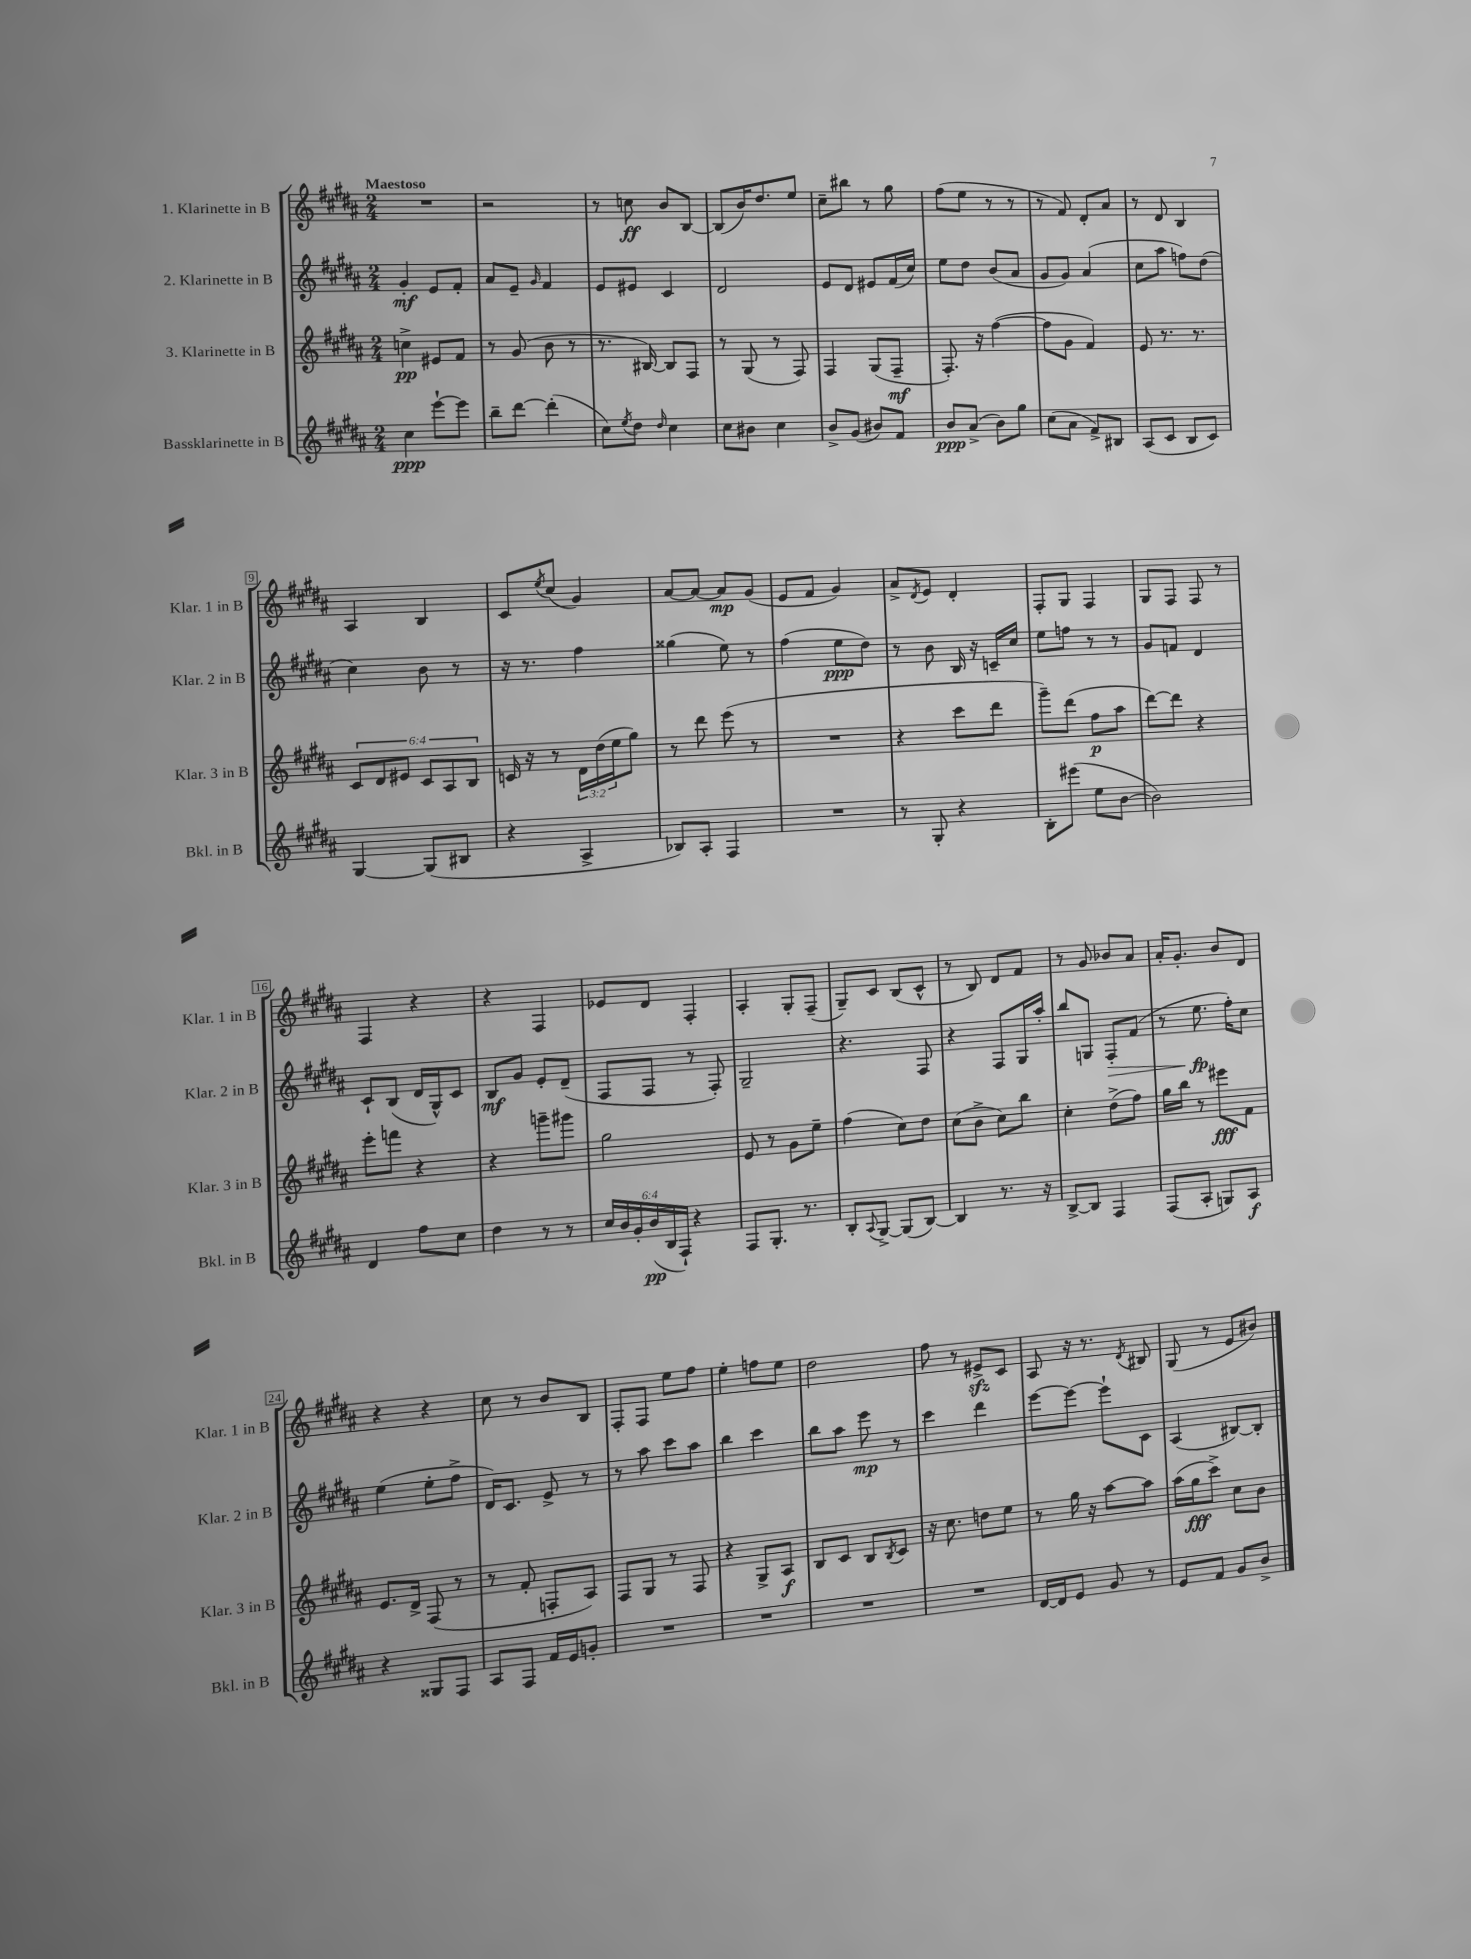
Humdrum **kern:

**kern	**dynam	**kern	**dynam	**kern	**dynam	**kern	**dynam
*part4	*part4	*part3	*part3	*part2	*part2	*part1	*part1
*staff4	*staff4	*staff3	*staff3	*staff2	*staff2	*staff1	*staff1
*I"Bassklarinette in B	*	*I"3. Klarinette in B	*	*I"2. Klarinette in B	*	*I"1. Klarinette in B	*
*I'Bkl. in B	*	*I'Klar. 3 in B	*	*I'Klar. 2 in B	*	*I'Klar. 1 in B	*
*clefG2	*	*clefG2	*	*clefG2	*	*clefG2	*
*k[f#c#g#d#a#]	*	*k[f#c#g#d#a#]	*	*k[f#c#g#d#a#]	*	*k[f#c#g#d#a#]	*
*M2/4	*	*M2/4	*	*M2/4	*	*M2/4	*
=1	=1	=1	=1	=1	=1	=1	=1
!	!	!	!	!	!	!LO:TX:a:B:t=Maestoso	!
4cc#\	ppp	4ccn^\	pp	4g#'/	mf	2r	.
[8eee`\L	.	8e#X/L	.	8e/L	.	.	.
8eee\J]	.	8f#/J	.	8f#'/J	.	.	.
=2	=2	=2	=2	=2	=2	=2	=2
8bb~\L	.	8r	.	8a#/L	.	2r	.
[8ddd#\J	.	(8g#/	.	8e~/J	.	.	.
.	.	.	.	16qqg#/	.	.	.
(4ddd#'\]	.	8b\	.	4f#/	.	.	.
.	.	8r	.	.	.	.	.
=3	=3	=3	=3	=3	=3	=3	=3
8cc#\L)	.	8.r	.	8e/L	.	8r	.
8qee/	.	.	.	.	.	.	.
8dd#\J	.	.	.	8e#X/J	.	8ccn\	ff
.	.	[16B#X/)	.	.	.	.	.
16qqdd#/	.	.	.	.	.	.	.
4cc#\	.	8B#/L]	.	4c#/	.	8b/L	.
.	.	8F#/J	.	.	.	[8B/J	.
=4	=4	=4	=4	=4	=4	=4	=4
8cc#\L	.	8r	.	2d#/	.	(8B/L]	.
8b#X\J	.	(8G#/	.	.	.	16b/K)	.
.	.	.	.	.	.	8.dd#/	.
4cc#\	.	8r	.	.	.	.	.
.	.	8F#/)	.	.	.	8ee/J	.
=5	=5	=5	=5	=5	=5	=5	=5
8b^/L	.	4F#/	.	8e/L	.	8cc#~\L	.
(8g#/J	.	.	.	8d#/J	.	8bb#X\J	.
8b#X/L)	.	(8G#/L	.	8e#X/L	.	8r	.
8f#/J	.	8F#~/J	mf	(16f#/L	.	8gg#\	.
.	.	.	.	16cc#/JJ)	.	.	.
=6	=6	=6	=6	=6	=6	=6	=6
8b/L	ppp	8.F#'/)	.	8ee\L	.	(8ff#\L	.
(8a#^/J	.	.	.	8dd#\J	.	8ee\J	.
.	.	16r	.	.	.	.	.
8b\L)	.	([4ff#\	.	(8b/L	.	8r	.
8gg#\J	.	.	.	8a#/J	.	8r	.
=7	=7	=7	=7	=7	=7	=7	=7
(8cc#\L	.	8ff#\L]	.	8g#/L	.	8r	.
8a#\J	.	8g#\J	.	8g#/J)	.	8f#/)	.
8f#^/L)	.	4f#/)	.	(4a#/	.	8d#'/L	.
8B#X/J	.	.	.	.	.	8a#/J	.
=8	=8	=8	=8	=8	=8	=8	=8
(8A#/L	.	8e/	.	8cc#\L	.	8r	.
8c#/J	.	8.r	.	8aa#\J	.	8d#/	.
8B/L	.	.	.	8ffn\L)	.	4B/	.
.	.	8.r	.	.	.	.	.
8c#/J)	.	.	.	(8dd#\J	.	.	.
!!LO:LB:g=z
=9	=9	=9	=9	=9	=9	=9	=9
[4G#/	.	12c#/L	.	4cc#\)	.	4A#/	.
.	.	12d#/	.	.	.	.	.
.	.	12e#X/J	.	.	.	.	.
(8G#/L]	.	12c#/L	.	8b\	.	4B/	.
.	.	12A#/	.	.	.	.	.
8B#X/J	.	.	.	8r	.	.	.
.	.	12B/J	.	.	.	.	.
=10	=10	=10	=10	=10	=10	=10	=10
4r	.	16cn/	.	16r	.	8c#/L	.
.	.	16r	.	8.r	.	.	.
.	.	.	.	.	.	8qee/	.
.	.	8r	.	.	.	(8cc#/J	.
4A#^/	.	24d#\LL	.	4ff#\	.	4g#/)	.
.	.	(24dd#\	.	.	.	.	.
.	.	24ee\J	.	.	.	.	.
.	.	8gg#\J)	.	.	.	.	.
=11	=11	=11	=11	=11	=11	=11	=11
8B-X/L)	.	8r	.	(4gg##X\	.	[8a#/L	.
8A#'/J	.	8ddd#\	.	.	.	8a#/J_	.
4F#/	.	(8eee\	.	8ee\)	.	8a#/L]	mp
.	.	8r	.	8r	.	(8g#/J	.
=12	=12	=12	=12	=12	=12	=12	=12
2r	.	2r	.	(4ff#\	.	8e/L	.
.	.	.	.	.	.	8f#/J	.
.	.	.	.	8ee\L	ppp	4g#/)	.
.	.	.	.	8dd#\J)	.	.	.
=13	=13	=13	=13	=13	=13	=13	=13
8r	.	4r	.	8r	.	8a#^/L	.
.	.	.	.	.	.	8qd#/	.
8G#'/	.	.	.	8b\	.	8e/J	.
4r	.	8ccc#\L	.	16B/	.	4d#'/	.
.	.	.	.	16r	.	.	.
.	.	8ddd#\J	.	16cn~/LL	.	.	.
.	.	.	.	16cc#/JJ	.	.	.
=14	=14	=14	=14	=14	=14	=14	=14
8B'\L	.	8ggg#~\L)	.	8ee\L	.	8F#'/L	.
(8eee#X\J	.	(8ddd#\J	.	8ffn\J	.	8G#/J	.
8ee\L	.	8ff#\L	p	8r	.	4F#/	.
[8b\J	.	8aa#\J	.	8r	.	.	.
=15	=15	=15	=15	=15	=15	=15	=15
2b\])	.	[8ddd#\L)	.	8g#/L	.	8G#/L	.
.	.	8ddd#\J]	.	8fn/J	.	8F#/J	.
.	.	4r	.	4d#/	.	8F#/	.
.	.	.	.	.	.	8r	.
!!LO:LB:g=z
=16	=16	=16	=16	=16	=16	=16	=16
4d#/	.	8eee'\L	.	8c#`/L	.	4F#/	.
.	.	8fffn\J	.	(8B/J	.	.	.
8ff#\L	.	4r	.	16d#/LL	.	4r	.
.	.	.	.	16G#^^/J)	.	.	.
8cc#\J	.	.	.	8c#/J	.	.	.
=17	=17	=17	=17	=17	=17	=17	=17
4dd#\	.	4r	.	8B/L	mf	4r	.
.	.	.	.	8g#/J	.	.	.
8r	.	8gggn~\L	.	8e'/L	.	4F#/	.
8r	.	8ggg#X\J	.	(8d#~/J	.	.	.
=18	=18	=18	=18	=18	=18	=18	=18
24cc#/LL	.	2gg#\	.	8F#/L	.	8e-X/L	.
24b/	.	.	.	.	.	.	.
24g#'/	.	.	.	.	.	.	.
(24b/	pp	.	.	8F#/J	.	8d#/J	.
24B/	.	.	.	.	.	.	.
24F#`/JJ)	.	.	.	.	.	.	.
4r	.	.	.	8r	.	4F#'/	.
.	.	.	.	8F#'/)	.	.	.
=19	=19	=19	=19	=19	=19	=19	=19
8F#/L	.	8e/	.	2G#~/	.	4A#'/	.
8.G#'/J	.	8r	.	.	.	.	.
.	.	8g#\L	.	.	.	8G#'/L	.
8.r	.	.	.	.	.	.	.
.	.	8ee~\J	.	.	.	(8F#~/J	.
=20	=20	=20	=20	=20	=20	=20	=20
8B'/L	.	(4ff#\	.	4.r	.	8G#~/L)	.
8qqA#/	.	.	.	.	.	.	.
[8G#^/J	.	.	.	.	.	8c#/J	.
(8G#/L]	.	8cc#\L)	.	.	.	(8B/L	.
[8B/J)	.	8dd#\J	.	8F#/	.	8c#^^/J	.
=21	=21	=21	=21	=21	=21	=21	=21
4B/]	.	(8cc#\L	.	4r	.	8r	.
.	.	8b^\J	.	.	.	8B/)	.
8.r	.	8cc#\L)	.	8F#/L	.	8d#/L	.
.	.	8bb\J	.	16G#/L	.	8f#/J	.
16r	.	.	.	16aa#'/JJ	.	.	.
=22	=22	=22	=22	=22	=22	=22	=22
[8B^/L	.	4cc#'\	.	8bb/L	.	8r	.
8B/J]	.	.	.	8Gn/J	.	8g#/	.
!	!	!	!	!	!LO:HP:b	!	!
4F#/	.	(8dd#^\L	.	8F#'/L	>	8b-X/L	.
.	.	8ff#\J)	.	(8f#/J	.	8a#/J	.
=23	=23	=23	=23	=23	=23	=23	=23
(8F#/L	.	16gg#\LL	.	8r	.	16a#'/KL	.
.	.	16bb\JJ	.	.	.	8.g#'/J	.
8A#'/J	.	8r	.	8.ee\	fp	.	.
8Gn/L)	.	8eee#X\L	fff	.	.	8b/L	.
.	.	.	.	16ff#'\KL)	]	.	.
8A#/J	f	8f#\J	.	8cc#\J	.	8d#/J	.
!!LO:LB:g=z
=24	=24	=24	=24	=24	=24	=24	=24
4r	.	8.e/L	.	(4ee\	.	4r	.
.	.	16d#^/Jk	.	.	.	.	.
8G##X/L	.	(8F#/	.	8ee'\L	.	4r	.
8F#/J	.	8r	.	8ff#^\J	.	.	.
=25	=25	=25	=25	=25	=25	=25	=25
8A#/L	.	8r	.	16d#/KL)	.	8cc#\	.
.	.	.	.	8.c#/J	.	.	.
8F#/J	.	8f#'/	.	.	.	8r	.
16f#/LL	.	8Fn'/L	.	8e^/	.	8b/L	.
16e/J	.	.	.	.	.	.	.
8gn'/J	.	8A#/J)	.	8r	.	8B/J	.
=26	=26	=26	=26	=26	=26	=26	=26
2r	.	8F#/L	.	8r	.	8F#'/L	.
.	.	8G#/J	.	8aa#\	.	8F#/J	.
.	.	8r	.	8ccc#\L	.	8ee\L	.
.	.	8F#/	.	8aa#\J	.	8ff#\J	.
=27	=27	=27	=27	=27	=27	=27	=27
2r	.	4r	.	4bb\	.	4ee'\	.
.	.	8G#^/L	.	4ccc#\	.	8ffn\L	.
.	.	8A#/J	f	.	.	8ee\J	.
=28	=28	=28	=28	=28	=28	=28	=28
2r	.	8B/L	.	8bb\L	.	2dd#\	.
.	.	8c#/J	.	8aa#\J	.	.	.
.	.	8B/L	.	8eee\	mp	.	.
.	.	8qB/	.	.	.	.	.
.	.	8c#/J	.	8r	.	.	.
=29	=29	=29	=29	=29	=29	=29	=29
2r	.	16r	.	4ccc#\	.	8ff#\	.
.	.	8.cc#\	.	.	.	.	.
.	.	.	.	.	.	8r	.
.	.	8ddn\L	.	4ddd#\	.	8e#Xzz^/L	.
.	.	8ee\J	.	.	.	8c#/J	.
=30	=30	=30	=30	=30	=30	=30	=30
[16d#/LL	.	8r	.	[8eee\L	.	8A#/	.
16d#/J]	.	.	.	.	.	.	.
8e/J	.	16gg#\	.	8eee\J_	.	16r	.
.	.	16r	.	.	.	8.r	.
8g#/	.	[8aa#\L	.	8eee`\L]	.	.	.
.	.	.	.	.	.	8qd#/	.
8r	.	8aa#\J]	.	8c#\J	.	8B#X/	.
=31	=31	=31	=31	=31	=31	=31	=31
8e/L	.	(16aa#\LL	.	(4A#/	.	(8G#/	.
.	.	16gg#\J	fff	.	.	.	.
8f#/J	.	8ccc#^\J)	.	.	.	8r	.
8g#/L	.	8cc#\L	.	[8B#X/L)	.	8e/L	.
8b^/J	.	8b\J	.	8B#'/J]	.	8b#X/J)	.
==	==	==	==	==	==	==	==
*-	*-	*-	*-	*-	*-	*-	*-
